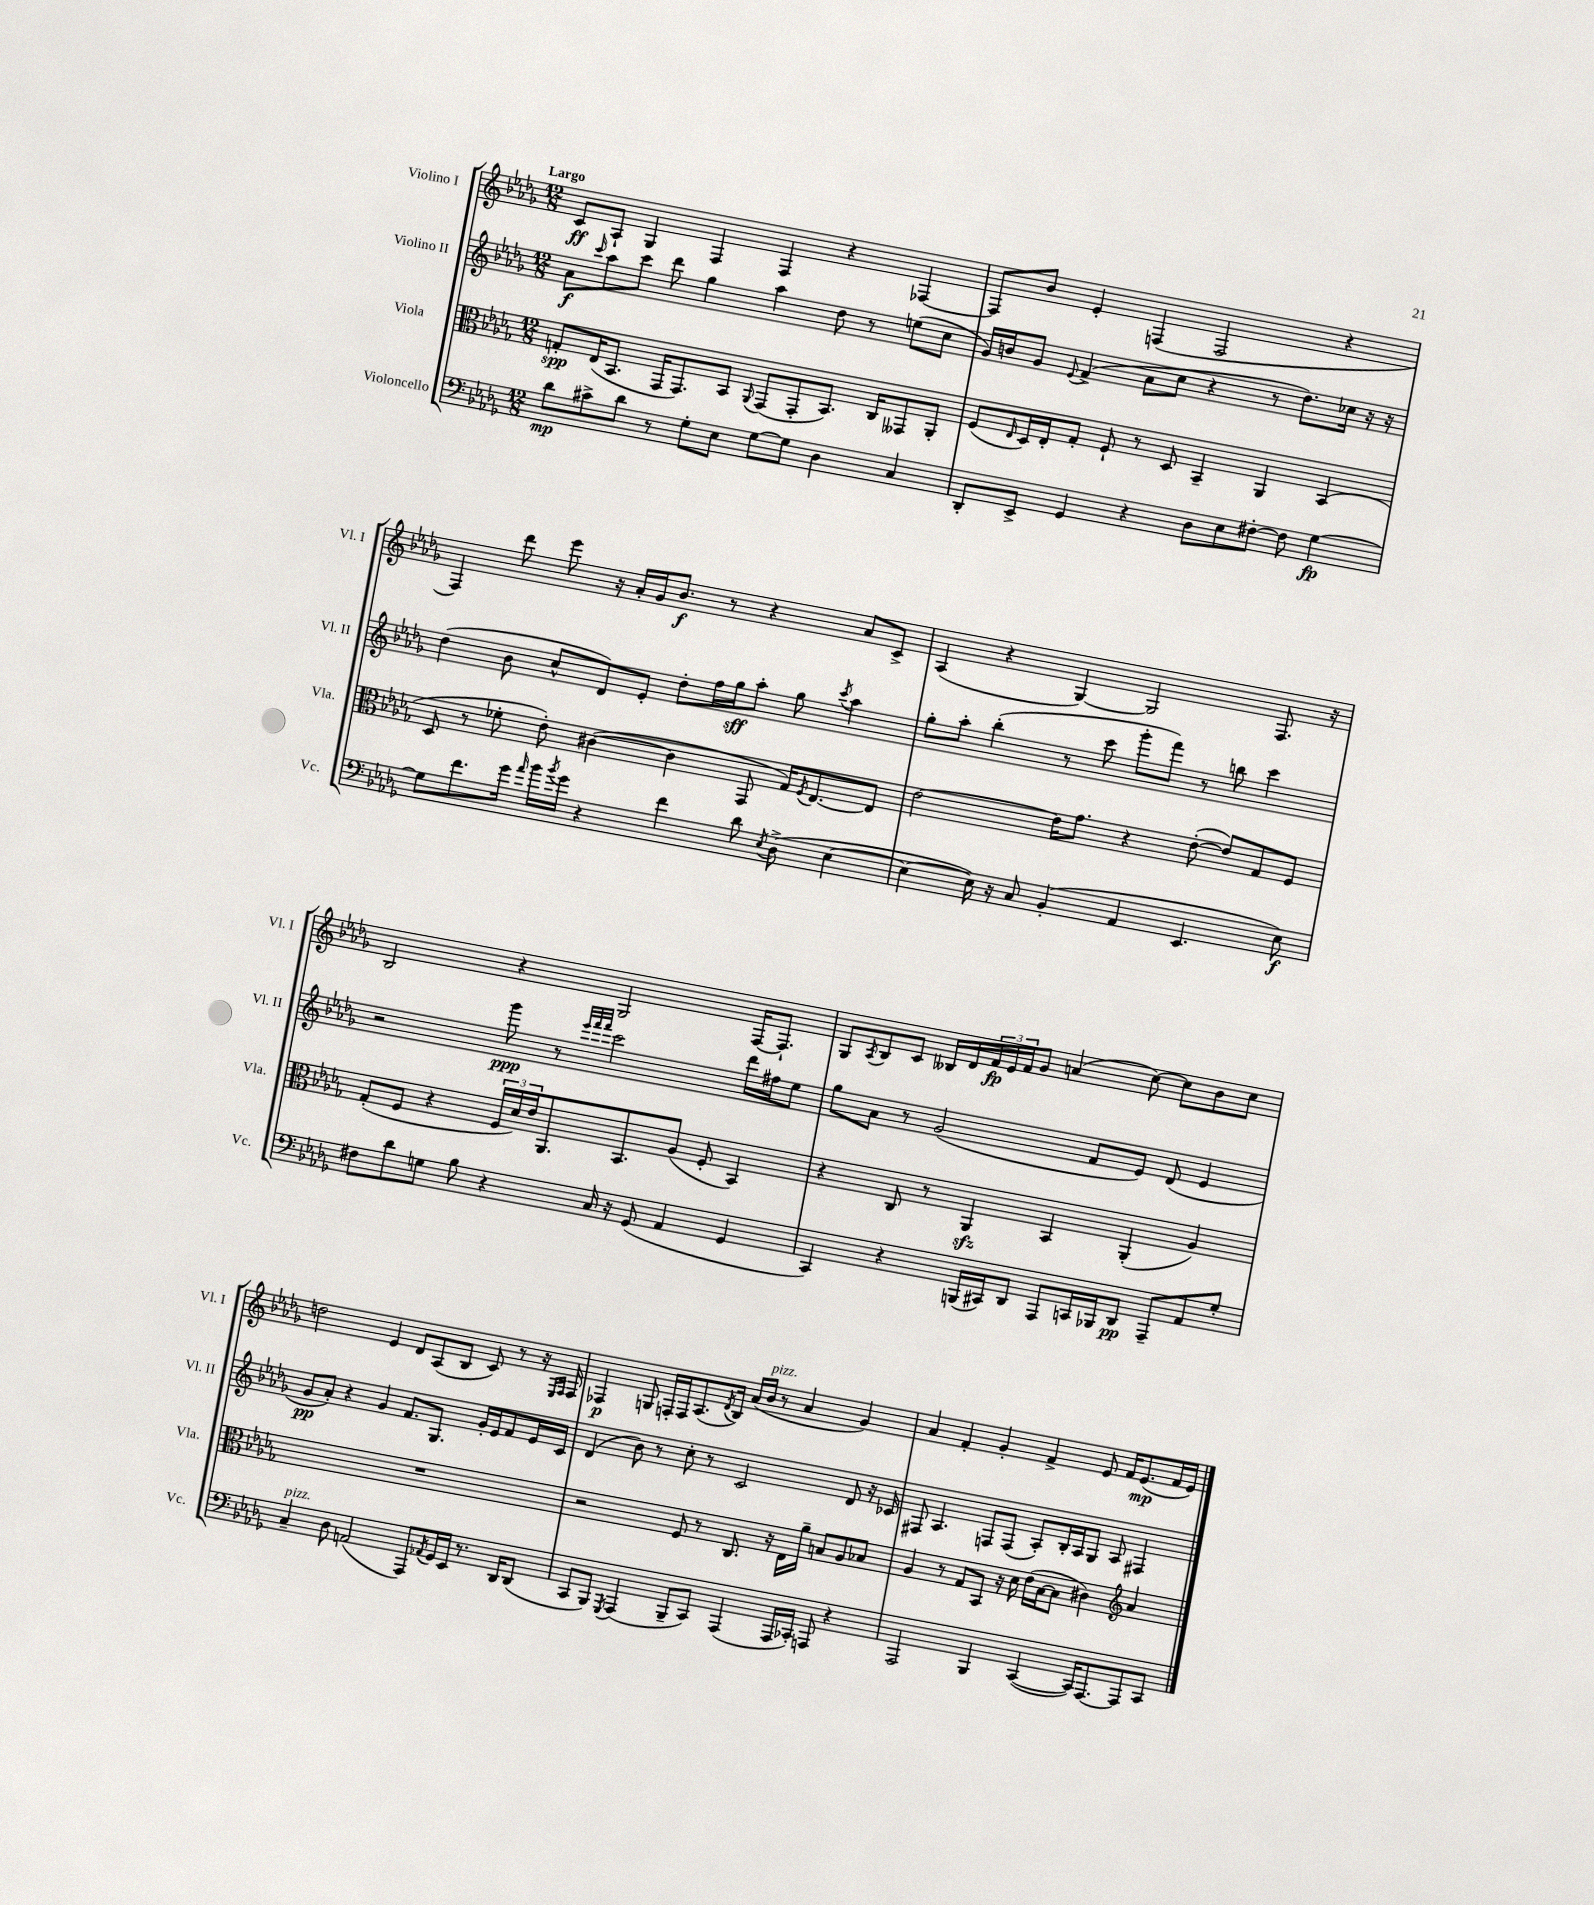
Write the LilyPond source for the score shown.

<<
\new StaffGroup <<
\new Staff = "s0" \with { instrumentName = "Violino I" shortInstrumentName = "Vl. I" } {
    \clef treble \key des \major \numericTimeSignature \time 12/8 \tempo "Largo"
    c'8\ff aes8-! ges4 f4 f4 r4 fes4~ |
    fes8 bes'8 ees'4-. f4( f2 r4 |
    f4) des'''8 ees'''8 r16 aes'16-. ges'16 bes'8.\f r8 r4 aes'8 c'8-> |
    aes4( r4 ges4~) ges2 f8. r16 |
    bes2 r4 ges2 f16~ f8.-! |
    ges8 \acciaccatura { aes8 } bes8 c'8 beses16 des'16 \tuplet 3/2 { f'16\fp ees'16 f'16 } ges'8 a'4( c''8~) c''8 bes'8 c''8 |
    d''2 ees'4 des'8 aes8( bes8 c'8) r8 r16 \grace { ees16 f16 } f16 |
    fes4\p g8 f16-. f16 aes8.( \acciaccatura { des'8 } bes16) aes'16( bes'16^\markup { \italic "pizz." } r8 aes'4 ges'4) |
    aes'4 f'4-. ges'4-. f'4-> ees'8 f'16 ees'8.\mp( f'16 ees'16) \bar "|." |
}
\new Staff = "s1" \with { instrumentName = "Violino II" shortInstrumentName = "Vl. II" } {
    \clef treble \key des \major \numericTimeSignature \time 12/8
    aes'8\f \grace { c'''16 } aes''8 c'''8 des'''8 ges''4 aes''4 des''8 r8 e''8( c''8 |
    ges'16) b'16 ges'8 \appoggiatura { ees'8 } f'4->( aes'8 c''8 r4 r8 des''8.) ces''16 r16 r16 |
    des''4( bes'8 c''8-^ des'8) ees'8-. des''8-. f''16 ges''16\sff aes''8-. ges''8 \acciaccatura { c'''8 } aes''4 |
    ges''8-. aes''8-. bes''4-.( r8 c'''8 ges'''8-. f'''8) r8 b''8 c'''4 |
    r2 ges'''8\ppp r8 \grace { ees'''32 f'''32 f'''32 } c'''2 des'''16 fis''16 ees''8 |
    ges''8 aes'8 r8 ges'2( f'8 ees'8) des'8( ees'4 |
    ges'8\pp aes'8-.) r4 ges'4 f'8. ges8. ges'16-. ees'16 f'8 ees'16 c'16 |
    des'4( bes'8) r8 c''8-. r8 c'2 des'8 r16 ces'16 |
    fis8 aes4. f8 f8( aes8-.) bes16-. aes16 ges8 aes8 fis4 \bar "|." |
}
\new Staff = "s2" \with { instrumentName = "Viola" shortInstrumentName = "Vla." } {
    \clef alto \key des \major \numericTimeSignature \time 12/8
    g8-.\spp ees16( bes,8. ges,16 ges,8.) bes,8 \appoggiatura { aes,8 } ges,8( ges,8-. bes,8.) c16 geses,8 aes,8-. |
    f8( \grace { ees16 } des16) ees16-. ges8-. f8-! r8 des8 bes,4-- aes,4 bes,4( |
    des8 r8 fes'8-. ees'8-.) cis'4~( cis'4 ges,8 ges16) \acciaccatura { f8 } ees8.~ ees8 |
    ees'2~ ees'16 ges'8. r4 ees'8~-.( ees'8) ges8 f8 |
    ges8-.( f8 r4 \tuplet 3/2 { f16 des'16) ees'16 } aes,8. bes,8. aes8( f8-. bes,4) |
    r4 c8 r8 aes,4\sfz bes,4 aes,4-.( aes4) |
    R1. |
    r2 f8 r8 c8. r16 ees16 aes'16-- b8 aes8 bes8 |
    aes4 r8 ges8 bes,8 r16 des'16 ees'16( bes16~ bes8 cis'4) \clef treble aes'4 \bar "|." |
}
\new Staff = "s3" \with { instrumentName = "Violoncello" shortInstrumentName = "Vc." } {
    \clef bass \key des \major \numericTimeSignature \time 12/8
    des'8\mp cis'8-> des'8 r8 ges8-. ees8 ges8~ ges8 des4 c4 |
    des,8-. ees,8-> ges,4 r4 des8 ees8 fis8~-. fis8 ges4~\fp |
    ges8 f'8. ges'16 \grace { aes'16 } bes'16 \acciaccatura { bes'8 } ges'16 r4 f'4 des'8 \acciaccatura { ees8 } des8->( ees4~ |
    ees4~ ees16) r16 c8 bes,4-.( aes,4 ees,4. ees8\f) |
    fis8 des'8 g8 bes8 r4 c16 r16 ges,8( aes,4 ges,4 |
    c,4) r4 b,,16( cis,16) des,8 aes,,8 c,16 bes,,16 des,8\pp aes,,8-- aes,8 ges8-. |
    c4--^\markup { \italic "pizz." } des8 a,2( aes,,8) \acciaccatura { aes,8 } ges,16 ees,16 r8. des,16 des,8( |
    c,8 bes,,8) \acciaccatura { ges,,8 } aes,,4( bes,,8-- c,8) aes,,4( aes,,16 ces,16-.) a,,8 r4 |
    aes,,2 bes,,4 c,4~( c,16) aes,,8.~ aes,,8 c,8 \bar "|." |
}
>>
>>
\layout { \context { \Score \remove "Bar_number_engraver" } }
